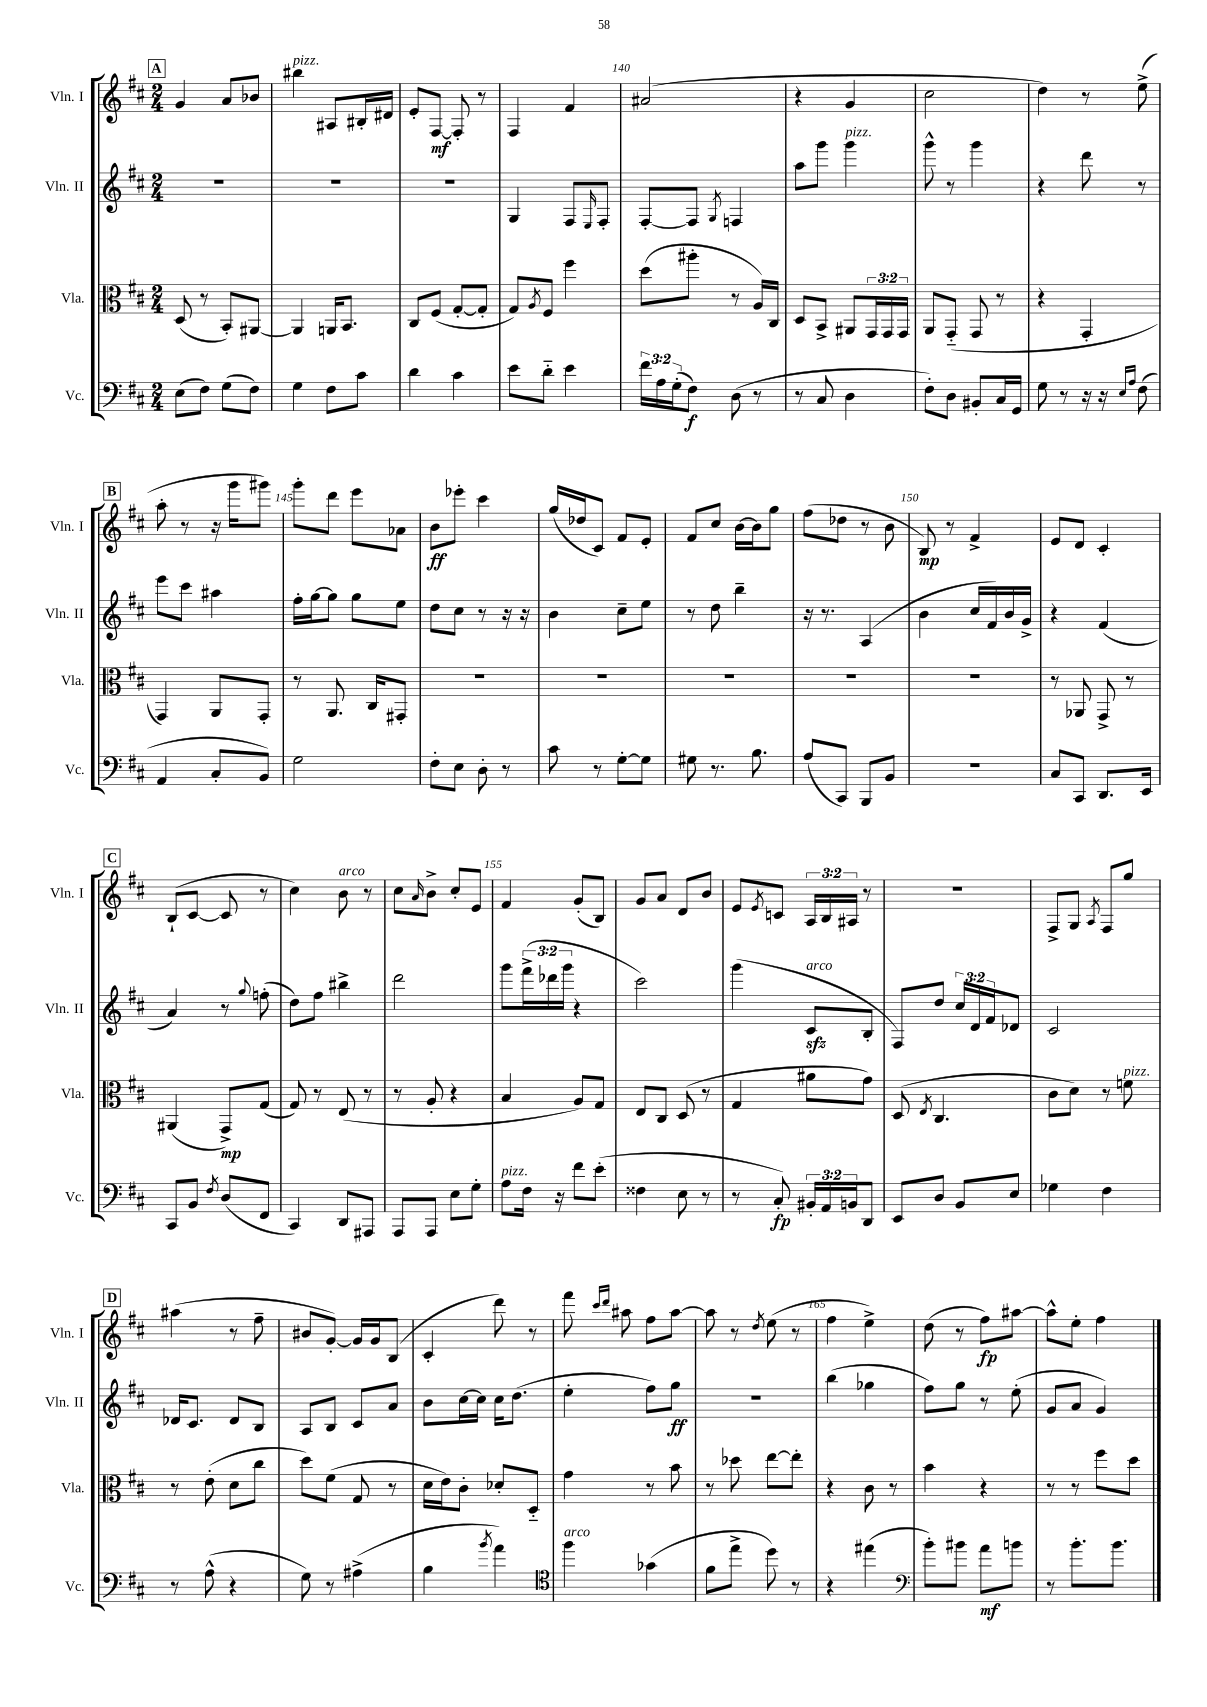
<<
\new StaffGroup <<
\new Staff = "s0" \with { instrumentName = "Vln. I" shortInstrumentName = "Vln. I" } {
    \clef treble \key d \major \numericTimeSignature \time 2/4 \override Staff.TupletNumber.text = #tuplet-number::calc-fraction-text
    \mark \markup { \box "A" } g'4 a'8 bes'8 |
    bis''4^\markup { \italic "pizz." } ais8 bis16-. dis'16 |
    e'8-. fis8~\mf fis8-. r8 |
    fis4 fis'4 |
    ais'2( |
    r4 g'4 |
    cis''2 |
    d''4) r8 e''8->( |
    \mark \markup { \box "B" } a''8-. r8 r16 g'''16 gis'''8) |
    g'''8-. d'''8 e'''8 aes'8 |
    b'8\ff ees'''8-. cis'''4 |
    g''16( des''16 cis'8) fis'8 e'8-. |
    fis'8 cis''8 b'16~ b'16 g''8 |
    fis''8( des''8 r8 b'8 |
    b8\mp) r8 fis'4-> |
    e'8 d'8 cis'4-. |
    \mark \markup { \box "C" } b8-!( cis'8~ cis'8 r8 |
    cis''4) b'8^\markup { \italic "arco" } r8 |
    cis''8 \grace { a'16 } b'8-> cis''8-. e'8 |
    fis'4 g'8-.( b8) |
    g'8 a'8 d'8 b'8 |
    e'8 \acciaccatura { e'8 } c'8 \tuplet 3/2 { a16 b16 ais16 } r8 |
    r2 |
    fis8-> g8 \acciaccatura { a8 } fis8 g''8 |
    \mark \markup { \box "D" } ais''4( r8 fis''8-- |
    bis'8 g'8~-.) g'16 g'16 b8( |
    cis'4-. d'''8) r8 |
    fis'''8 \grace { cis'''16 d'''16 } ais''8 fis''8 ais''8~ |
    ais''8 r8 \acciaccatura { d''8 } e''8( r8 |
    fis''4 e''4->) |
    d''8( r8 fis''8\fp) ais''8~ |
    ais''8-^ e''8-. fis''4 \bar "|." |
}
\new Staff = "s1" \with { instrumentName = "Vln. II" shortInstrumentName = "Vln. II" } {
    \clef treble \key d \major \numericTimeSignature \time 2/4 \override Staff.TupletNumber.text = #tuplet-number::calc-fraction-text
    \mark \markup { \box "A" } R2 |
    R2 |
    R2 |
    g4 fis8 \grace { e16 } fis8-. |
    fis8~-. fis8 \acciaccatura { g8 } f4 |
    a''8 g'''8 g'''4^\markup { \italic "pizz." } |
    g'''8-^ r8 g'''4 |
    r4 d'''8 r8 |
    \mark \markup { \box "B" } e'''8 cis'''8 ais''4 |
    fis''16-. g''16~ g''8 g''8 e''8 |
    d''8 cis''8 r8 r16 r16 |
    b'4 cis''8-- e''8 |
    r8 d''8 b''4-- |
    r16 r8. a4( |
    b'4 cis''16 fis'16) b'16 g'16-> |
    r4 fis'4( |
    \mark \markup { \box "C" } a'4) r8 \appoggiatura { g''8 } f''8-.( |
    d''8) fis''8 bis''4-> |
    d'''2 |
    g'''8 \tuplet 3/2 { fis'''16->( des'''16 g'''16 } r4 |
    cis'''2) |
    g'''4( cis'8\sfz^\markup { \italic "arco" } b8-. |
    fis8) d''8 \tuplet 3/2 { cis''16 d'16 fis'16 } des'8 |
    cis'2 |
    \mark \markup { \box "D" } des'16 cis'8. des'8 b8 |
    a8 b8 cis'8 a'8 |
    b'8 cis''16~ cis''16 cis''16 d''8.( |
    e''4-. fis''8) g''8\ff |
    R2 |
    b''4( ges''4 |
    fis''8) g''8 r8 e''8-.( |
    g'8 a'8 g'4) \bar "|." |
}
\new Staff = "s2" \with { instrumentName = "Vla." shortInstrumentName = "Vla." } {
    \clef alto \key d \major \numericTimeSignature \time 2/4 \override Staff.TupletNumber.text = #tuplet-number::calc-fraction-text
    \mark \markup { \box "A" } d8( r8 b,8-.) ais,8~ |
    ais,4 a,16 b,8. |
    cis8 fis8( g8~-. g8-. |
    g8) \acciaccatura { a8 } fis8 fis''4 |
    d''8( ais''8-. r8 a16) cis16 |
    d8 b,8-> ais,8 \tuplet 3/2 { g,16 g,16 g,16 } |
    a,8 g,8-_( g,8 r8 |
    r4 g,4-. |
    \mark \markup { \box "B" } g,4) a,8 g,8-. |
    r8 a,8. cis16 gis,8-. |
    R2 |
    R2 |
    R2 |
    R2 |
    R2 |
    r8 aes,8 g,8-> r8 |
    \mark \markup { \box "C" } ais,4( g,8->\mp) g8( |
    g8) r8 e8( r8 |
    r8 a8-. r4 |
    b4 a8) g8 |
    e8 cis8 d8( r8 |
    g4 ais'8 g'8) |
    d8( \acciaccatura { e8 } cis4. |
    cis'8 d'8) r8 f'8^\markup { \italic "pizz." } |
    \mark \markup { \box "D" } r8 e'8-.( d'8 cis''8 |
    d''8) fis'8( g8 r8 |
    d'16 e'16) cis'8-. des'8-. d8-_ |
    g'4 r8 b'8 |
    r8 des''8 e''8~ e''8-. |
    r4 cis'8 r8 |
    b'4 r4 |
    r8 r8 fis''8 d''8 \bar "|." |
}
\new Staff = "s3" \with { instrumentName = "Vc." shortInstrumentName = "Vc." } {
    \clef bass \key d \major \numericTimeSignature \time 2/4 \override Staff.TupletNumber.text = #tuplet-number::calc-fraction-text
    \mark \markup { \box "A" } e8( fis8) g8( fis8) |
    g4 fis8 cis'8 |
    d'4 cis'4 |
    e'8 d'8-_ e'4 |
    \tuplet 3/2 { fis'16 a16 g16-.( } fis8\f) d8( r8 |
    r8 cis8 d4 |
    fis8-.) d8 bis,8-. cis16 g,16 |
    g8 r8 r16 r16 \grace { e16 a16 } fis8( |
    \mark \markup { \box "B" } a,4 cis8-. b,8) |
    g2 |
    fis8-. e8 d8-. r8 |
    cis'8 r8 g8~-. g8 |
    gis8 r8. b8. |
    a8( cis,8) b,,8 b,8 |
    R2 |
    cis8 cis,8 d,8. e,16 |
    \mark \markup { \box "C" } cis,8 b,8 \acciaccatura { fis8 } d8( fis,8 |
    cis,4) d,8 ais,,8 |
    a,,8 a,,8 e8 g8-. |
    a8^\markup { \italic "pizz." } fis16 r16 fis'8 e'8-.( |
    fisis4 e8 r8 |
    r8 cis8-.\fp) \tuplet 3/2 { bis,16-. a,16 b,16 } d,8 |
    e,8 d8 b,8 e8 |
    ges4 fis4 |
    \mark \markup { \box "D" } r8 a8-^( r4 |
    g8) r8 ais4->( |
    b4 \acciaccatura { b'8 } a'4) |
    \clef tenor fis''4^\markup { \italic "arco" } ges'4( |
    fis'8 e''8-> d''8) r8 |
    r4 eis''4( |
    \clef bass b'8-.) bis'8 a'8\mf b'8 |
    r8 b'8.-. b'8. \bar "|." |
}
>>
>>
\layout { \context { \Score currentBarNumber = #136 \override BarNumber.break-visibility = ##(#f #t #t) barNumberVisibility = #(every-nth-bar-number-visible 5) } }
